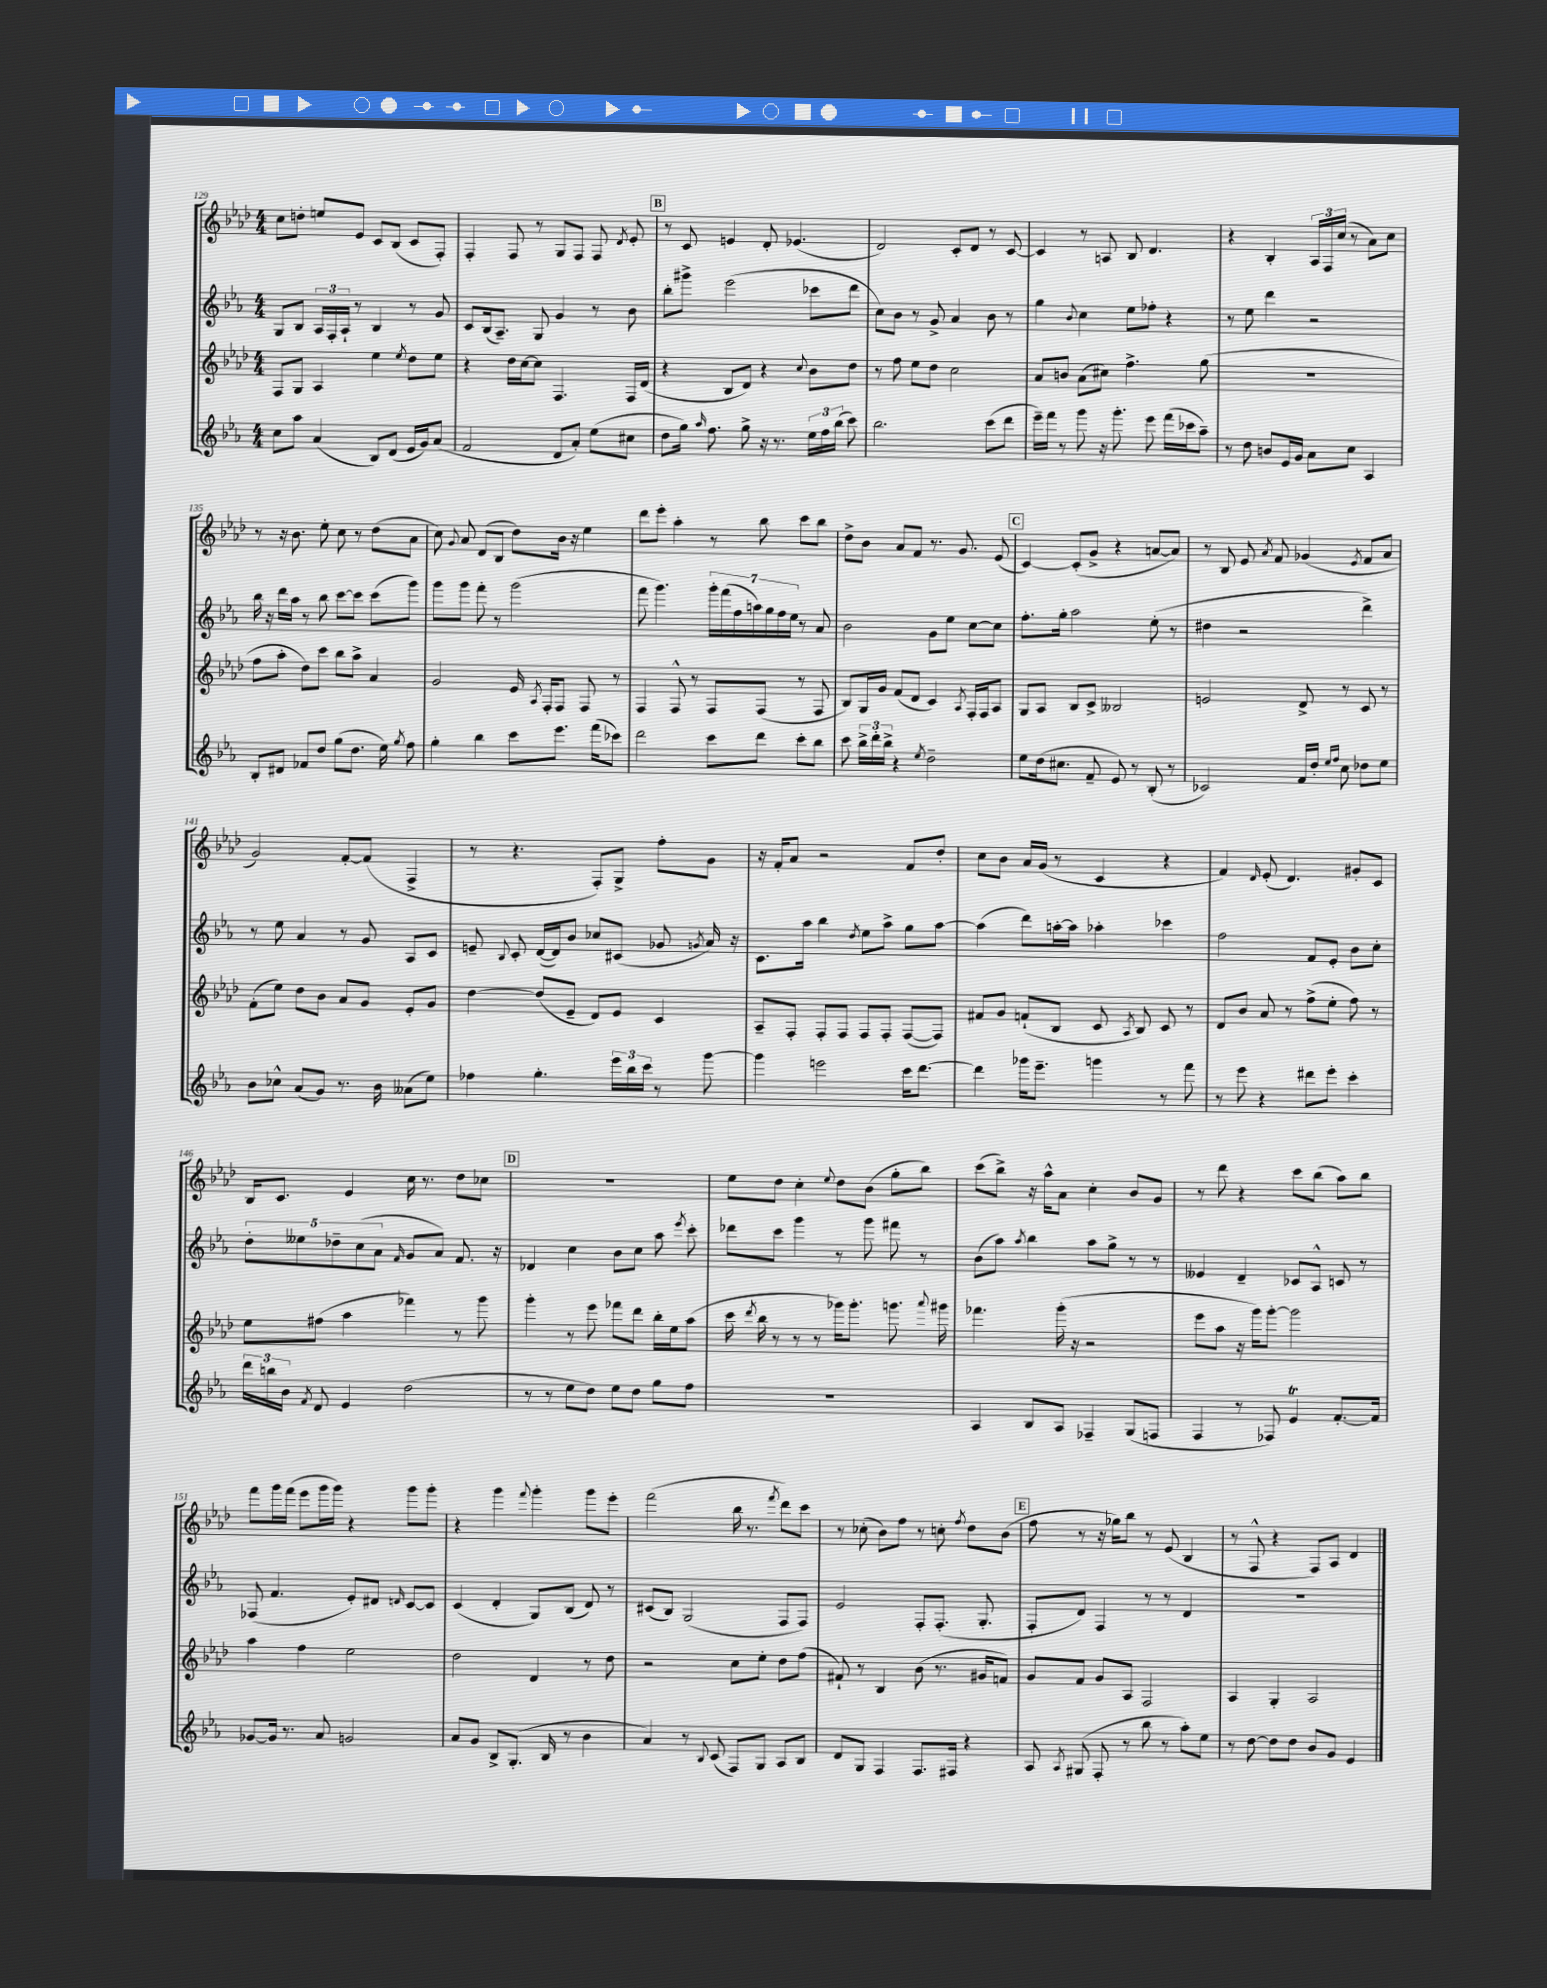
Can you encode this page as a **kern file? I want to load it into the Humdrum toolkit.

**kern	**kern	**kern	**kern
*staff4	*staff3	*staff2	*staff1
*clefG2	*clefG2	*clefG2	*clefG2
*k[b-e-a-]	*k[b-e-a-d-]	*k[b-e-a-]	*k[b-e-a-d-]
*M4/4	*M4/4	*M4/4	*M4/4
8cc\L	8F/L	8G/L	8cc\L
8aa-\J	8G/J	8B-/J	8dd'\J
(4a-/	4A-/	24A-/LL	8ee/L
.	.	24F'/	.
.	.	24A-`/JJ	.
.	.	8r	8e-/J
8B-/L)	4ee-\	4B-/	8c/L
(8d/J	.	.	(8B-/J
.	8qee-/	.	.
16e-/LL	8dd-\L	8r	8c/L
16g/J)	.	.	.
(8a-/J	8ee-\J	8g/	8F'/J)
=	=	=	=
2f/	4r	8c/L	4F'/
.	.	(16B-/k	.
.	.	8.A-~/J)	.
.	16dd-\LL	.	8F/
.	[16cc\J	.	.
.	8cc\]J	8G/	8r
8d/L	4.F/	4g/	8G/L
8a-'/J)	.	.	8F/J
(8ee-\L	.	8r	8F/
.	.	.	8qd-/
8cc#\J	16F/LL	8b-\	8e-'/
.	(16d-/JJ	.	.
=	=	=	=
8dd\L	4r	8bb-'\L	8r
16gg\Jk)	.	8ggg#^\J	8c/
16qqaa-/	.	.	.
8.ff\	.	.	.
.	8B-/L	(2eee-\	4e/
8gg^\	8d-/J)	.	.
16r	4r	.	8d-'/
8.r	.	.	.
.	.	.	(4.e-/
.	8qqcc/	.	.
24ee-\LL	8b-\L	8ccc-\L	.
24ff\	.	.	.
(24bb-\JJ	.	.	.
8ccc\)	8dd-\J	8ddd\J	.
=	=	=	=
2.bb-\	8r	8cc\L)	2d-/)
.	8ff\	8b-\J	.
.	8ee-\L	8r	.
.	8dd-\J	8g^/	.
.	2cc\	4a-/	8c'/L
.	.	.	8d-/J
(8ccc\L	.	8b-\	8r
8ddd\J	.	8r	[8c/
=	=	=	=
16eee-~\LL)	8a-/L	4gg\	4c/]
16fff\JJ	.	.	.
8r	8b/J	.	.
.	.	8qqb-/	.
8ggg\	(8a-\L	4cc\	8r
16r	8cc#\J)	.	8A/
8.ggg'\	.	.	.
.	4.ff^\	8ee-\L	8B-/
8eee-\	.	8ff-'\J	4.d-/
(16fff\LL	.	4r	.
16ccc-\J	.	.	.
8aa-~\J)	(8gg\	.	.
=	=	=	=
8r	1r	8r	4r
8dd\	.	8ee-\	.
8b/L	.	4ddd\	4B-'/
16e-/L	.	.	.
16g/JJ	.	.	.
8a-\L	.	2r	24A-/LL
.	.	.	24F/
.	.	.	(24cc/JJ
8cc\J	.	.	8r
4A-/	.	.	8a-\L)
.	.	.	8cc\J
=	=	=	=
8B-'/L	8ff\L	16bb-\	8r
.	.	16r	.
8d#/J	8aa-'\J	16ddd\LL	16r
.	.	16aa-\JJ	8.b-\
8f-/L	8dd-\L)	8r	.
8dd/J	8ccc\J	8bb-\	8ee-'\
(8gg\L	8bb-\L	[8ccc\L	8cc\
8.dd\J	8aa-^\J	8ccc\]J	8r
.	4a-/	(8ccc\L	(8dd-\L
16ee-\)	.	.	.
8qgg/	.	.	.
8ff\	.	8ggg\J)	8a-\J
=	=	=	=
4gg'\	2g/	8ggg\L	8cc\)
.	.	.	8qqg/
.	.	8ggg\J	8a-/
4bb-\	.	8fff'\	(8d-/L
.	.	8r	8B-/J
8ccc\L	16e-/	(2ggg\	8dd-\L)
.	8qA-/	.	.
.	16F'/LK	.	.
8.eee-\J	8F/J	.	16b-\Jk
.	.	.	16r
.	8F/	.	4ee-\
(16fff\LK	.	.	.
8ccc-\J)	8r	.	.
=	=	=	=
2ddd\	4F/	8fff\	8ddd-\L
.	.	4.ggg\)	8eee-'\J
.	8F^^/	.	4aa-'\
.	8r	.	.
8ccc\L	8F/L	28ggg'\LL	8r
.	.	(28fff\	.
.	.	28ff\	.
.	.	28aa\)	.
8ddd\J	(8F/J	.	8bb-\
.	.	28gg\	.
.	.	28ff\	.
.	.	28ee-\JJ	.
8ccc'\L	8r	8r	8ccc\L
8bb-\J	8F/	8a-/	8bb-\J
=	=	=	=
8ccc\	8B-/L)	2b-\	8dd-^\L
24bb-^\LL	16G/L	.	8b-\J
24ddd'\	.	.	.
.	16g/JJ	.	.
24bb-^\JJ	.	.	.
4r	(8f/L	.	8a-/L
.	8d-/J	.	8f/J
8qee-/	.	.	.
2dd~\	4c/)	8g\L	8.r
.	.	8ee-\J	.
.	.	.	8.g/
.	8qA-/	.	.
.	16F'/LL	[8cc\L	.
.	16F/J	.	.
.	8A-/J	8cc\]J	(8e-/
=	=	=	=
8ee-\L	8G/L	8.ff'\L	[4c/)
(16dd\k	8A-/J	.	.
8.cc#\J	.	16gg'\Jk	.
.	8B-/L	2aa-\	(8c'/]L
8f~/	8c^/J	.	8g^/J
8e-/)	2B--/	.	4r
8r	.	.	.
(8B-'/	.	(8ee-'\	[8a/L
8r	.	8r	8a/]J)
=	=	=	=
2c-/)	2e/	4dd#\	8r
.	.	.	8B-/
.	.	2r	8e-/
.	.	.	8qa-/
.	.	.	8f/
16f/LL	8d-^/	.	(4g-/
16dd'/JJ	.	.	.
16qqee-/LL	.	.	.
16qqff/JJ	.	.	.
8cc\	8r	.	.
.	.	.	8qe-/
8dd-\L	8c/	4ddd^\)	8f/L
8ee-\J	8r	.	8a-/J
=	=	=	=
8b-\L	(8f'\L	8r	2g/)
8cc-^^\J	8ee-\J)	8ee-\	.
(8a-/L	8dd-\L	4a-/	.
8g/J)	8b-\J	.	.
8.r	8a-/L	8r	[8f'/L
.	8g/J	8g/	(8f/]J
16b-\	.	.	.
(8a--\L	8e-'/L	8A-/L	4F^/
8ee-\J)	8g/J	8c/J	.
=	=	=	=
4ff-\	[4dd-\	8e~/	8r
.	.	8qqB-/	.
.	.	8c'/	4.r
4.gg'\	(8dd-/]L	([16d/LL	.
.	.	16d/]J)	.
.	8e-~/J	8b-/J	.
.	8d-/L)	8cc-/L	8F'/L)
24eee-\LL	8e-/J	(8c#/J	8G^/J
24bb-\	.	.	.
24ccc\JJ	.	.	.
8r	4c/	8g-/	8ff'\L
.	.	8qg/	.
[8ggg\	.	16a-/)	8g\J
.	.	16r	.
=	=	=	=
4ggg\]	8A-~/L	8.c\L	16r
.	.	.	16f'/LK
.	8F'/J	.	8a-/J
.	.	16aa-\Jk	.
2eee\	8F'/L	4bb-\	2r
.	8F/J	.	.
.	.	8qdd/	.
.	8F/L	8ee-\L	.
.	8F'/J	8aa-^\J	.
16ccc\LK	([8F/L	8gg\L	8f/L
[8.ddd\J	.	.	.
.	8F/]J)	[8aa-\J	8dd-'/J
=	=	=	=
4ddd\]	8f#/L	(4aa-\]	8cc\L
.	8g/J	.	8b-\J
16ggg-\LK	(8f`/L	8ddd\L)	16a-/LL
8.eee-~\J	.	.	(16g/JJ
.	8B-/J	[16aa'\L	8r
.	.	16aa\]JJ	.
4ggg\	8c/	4aa-'\	4c/
.	8qA-/	.	.
.	8B-/)	.	.
8r	8c/	4ccc-\	4r
8fff\	8r	.	.
=	=	=	=
8r	8d-/L	2ff\	4f/)
8eee-\	8b-/J	.	.
.	.	.	16qqd-/
4r	8a-/	.	(8e-'/
.	8r	.	4.d-/)
8ddd#\L	(8ff^\L	8f/L	.
8eee-'\J	8ee-'\J	8e-'/J	.
4ccc'\	8ff\)	8b-\L	8g#'/L
.	8r	8cc'\J	8c/J
=	=	=	=
24ddd\LL	8ee-\L	10dd'\L	16B-/LK
24bb\	.	.	.
.	.	.	8.c/J
24b-\JJ	.	.	.
.	.	10ee--\	.
8qf/	.	.	.
8d/	(8ff#\J	.	.
.	.	10dd-~\	.
4e-/	4aa-\	.	4e-/
.	.	(10cc\	.
.	.	10a-\J	.
.	.	16qqf/	.
(2dd\	4fff-\)	8g/L	16cc\
.	.	.	8.r
.	.	8a-/J)	.
.	8r	8.f/	8dd-\L
.	8ggg\	.	8cc-\J
.	.	16r	.
=	=	=	=
8r	4ggg'\	4d-/	1r
8r	.	.	.
8ee-\L	8r	4cc\	.
8dd\J)	8eee-\	.	.
8ee-\L	8fff-\L	8b-\L	.
8dd\J	8ddd-\J	8cc\J	.
8gg\L	16bb-'\LL	8aa-\	.
.	16ee-\J	.	.
.	.	8qeee-/	.
8ff\J	(8aa-\J	8ccc'\	.
=	=	=	=
1r	16ccc\	8ddd-\L	8ee-\L
.	8qddd-/	.	.
.	16bb-\	.	.
.	8r	8ccc\J	8dd-\J
.	8r	4ggg\	4cc'\
.	8r	.	.
.	.	.	8qqee-/
.	16ggg-\LK)	8r	8dd-\L
.	8.ggg-'\J	.	.
.	.	8ggg\	(8b-\J
.	8.ggg\	8fff#\	8gg'\L
.	.	8r	8bb-\J)
.	8qqaaa-/	.	.
.	16ggg#\	.	.
=	=	=	=
4A-/	4.fff-\	(8b-\L	(8ccc\L
.	.	8aa-\J)	8bb-^\J)
.	.	8qaa-/	.
8B-/L	.	4bb-\	16r
.	.	.	16aa-^^\LK
8A-/J	(16ggg'\	.	8a-\J
.	16r	.	.
4F-~/	2r	8aa-\L	4cc'\
.	.	8gg^\J	.
(8G/L	.	8r	8b-/L
8F/J	.	8r	8g/J
=	=	=	=
4F/	8eee-\L	4e--/	8r
.	8aa-\J	.	8ddd-\
8r	16r	4d~/	4r
.	16ggg\LK)	.	.
8F-/)	[8ggg'\J	.	.
4e-/	2ggg\]	8c-/L	8ccc\L
.	.	8A-^^/J	(8bb-\J
[8.f'/L	.	8c/	8aa-\L)
.	.	8r	8bb-\J
16f/]Jk	.	.	.
=	=	=	=
[8g-/L	4aa-\	(8F-/	8fff\L
16g-/]Jk	.	4.f/	16ggg\L
8.r	.	.	(16fff\JJ
.	4ff\	.	8eee-\L
8a-/	.	.	16ggg\L
.	.	.	16ggg\JJ)
2g/	2ee-\	8e-'/L)	4r
.	.	8d#/J	.
.	.	16qqd/	.
.	.	[8c/L	8ggg\L
.	.	8c/]J	8ggg'\J
=	=	=	=
8a-/L	2dd-\	(4c/	4r
8g/J	.	.	.
8B-^/L	.	4d'/	4ggg\
(8.G'/J	.	.	.
.	.	.	8qqfff/
.	4d-/	8G/L)	4ggg'\
16B-/	.	.	.
8r	.	(8B-/J	.
4b-\	8r	8d/)	8ggg\L
.	8dd-\	8r	8eee-'\J
=	=	=	=
4a-/)	2r	(8c#/L	(2fff\
.	.	8B-/J)	.
8r	.	(2G/	.
8qqB-/	.	.	.
(8c/	.	.	.
8F/L)	8cc\L	.	16bb-\
.	.	.	8.r
8G/J	8ee-'\J	.	.
.	.	.	8qfff/
8A-/L	8dd-\L	8F/L	8ddd-\L)
8B-/J	(8ff\J	8F/J)	8ccc\J
=	=	=	=
8d/L	8f#`/)	2e-/	8r
8G/J	8r	.	(8cc-'\
4F/	4B-/	.	8b-\L)
.	.	.	8ff\J
8.F/L	(8b-\	8F'/L	8r
.	8.r	(8.F'/J	8cc'\
16F#/Jk	.	.	.
.	.	.	8qff/
4r	.	.	8dd-\L
.	16g#/LK	8.G'/	.
.	8f/J)	.	(8b-\J
=	=	=	=
8A-/	8g/L	8F'/L	8ff\
8qA-/	.	.	.
(8G#/	8f/J	8d/J)	8r
8F'/	8g/L	4F/	16r
.	.	.	16gg-\LK)
8r	8A-/J	.	8bb-\J
8bb-\	2F/	8r	8r
8r	.	8r	(8e-/
8aa-'\L)	.	4d/	4B-/
8ee-\J	.	.	.
=	=	=	=
8r	4A-/	1r	8r
[8dd\	.	.	8F^^/
8dd\]L	4G'/	.	4r
8dd\J	.	.	.
8b-/L	2A-/	.	8F/L)
8g/J	.	.	8A-/J
4e-/	.	.	4d-/
==	==	==	==
*-	*-	*-	*-
